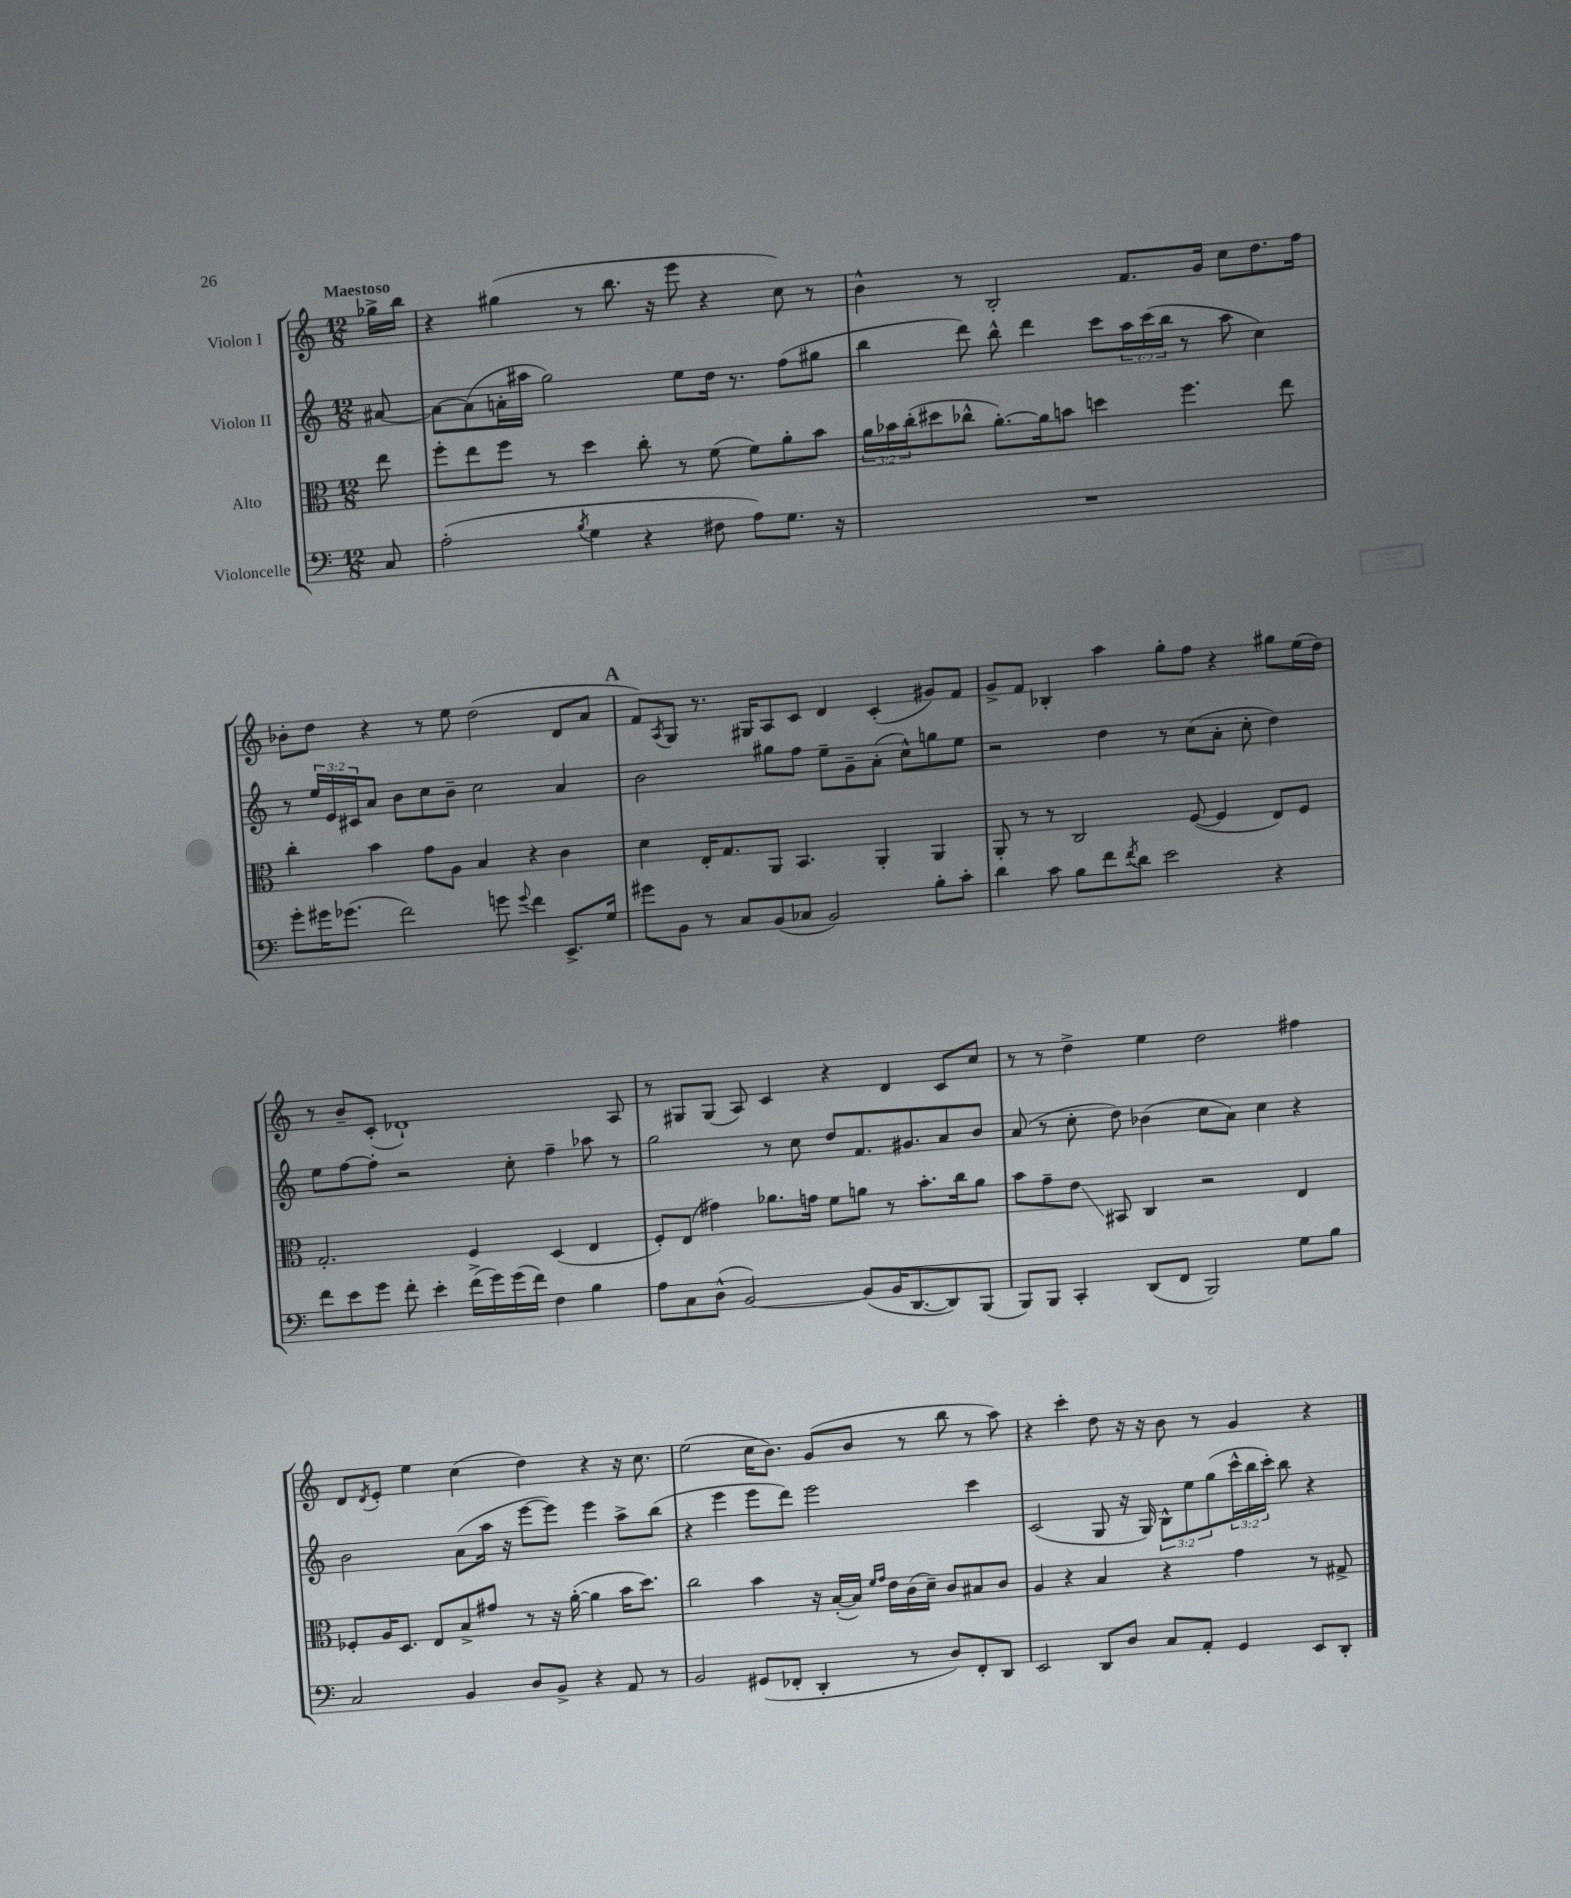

**kern	**kern	**kern	**kern
*staff4	*staff3	*staff2	*staff1
*clefF4	*clefC3	*clefG2	*clefG2
*k[]	*k[]	*k[]	*k[]
*M12/8	*M12/8	*M12/8	*M12/8
8C/	8ee\	[8a#/	16gg-^\LL
.	.	.	16bb\JJ
=	=	=	=
(2A'\	8ff'\L	8a#\_L	4r
.	8ee\	(8a#\]	.
.	8ff\J	16a'\L	(4gg#\
.	.	16aa#\JJ	.
.	8r	2gg\)	.
8qB/	.	.	.
4G\	4dd\	.	8r
.	.	.	8.bb\
4r	8cc'\	.	.
.	.	.	16r
.	8r	8ee\L	8eee\
8F#\	(8f\	16dd\Jk	4r
.	.	8.r	.
8A\L)	8f\L)	.	.
8.G\J	8a'\	(8ff\L	8cc\)
.	8b\J	8gg#\J	8r
16r	.	.	.
=	=	=	=
1.r	24a\LL	4bb\	4b^^\
.	24b-\	.	.
.	(24cc'\J	.	.
.	8dd#\	.	.
.	8cc-^^\J	8ddd\)	8r
.	[8.a'\L)	8bb^^\	2B'/
.	.	4ddd\	.
.	16a\]k	.	.
.	8b\J	.	.
.	4dd\	8ccc\L	.
.	.	24aa\L	8.f/L
.	.	(24ccc\	.
.	.	24bb\JJ	.
.	4.ff\	8r	.
.	.	.	16g/Jk
.	.	8aa\	8cc\L
.	.	4cc\)	8.dd\
.	8ee\	.	.
.	.	.	16ff\Jk
=	=	=	=
8g'\L	4cc'\	8r	8b-'\L
16g#\K	.	24ee/LL	8dd\J
.	.	24e/	.
(8.g-\J	.	.	.
.	.	24c#/J	.
.	4b\	8a/J	4r
2f\)	.	8b\L	.
.	8g\L	8cc\	8r
.	8A\J	8b~\J	8ee\
.	4B/	2cc\	(2dd\
8g\	.	.	.
8qqg/	.	.	.
4f\	4r	.	.
8.EE^/L	4c\	4a/	8d/L
.	.	.	8a/J
16G/Jk	.	.	.
=	=	=	=
8g#\L	4d\	2b\	8f/L)
.	.	.	8qA/
8BB\J	.	.	8G/J
8r	16E'/LK	.	8.r
.	8.G/	.	.
8C/L	.	.	.
.	.	.	16G#/LK
(8BB/	8AA/J	8gg#\L	8A/
8C-/J	4.BB/	8ff\J	8c/J
2BB/)	.	8ee~\L	4d/
.	.	8g~\	.
.	4AA'/	(8a'\J	(4c'/
.	.	8cc^^\L)	.
8B'\L	4AA/	8gg\	8g#/L)
8c'\J	.	8ee\J	8f/J
=	=	=	=
4d\	8AA'/	2r	8g^/L
.	8r	.	8f/J
8c\	8r	.	4B-'/
8B\L	2C/	.	.
8f\	.	4dd\	4aa\
8qf/	.	.	.
8d\J	.	.	.
2e\	.	8r	8gg'\L
.	([8F/	(8cc\L	8ff\J
.	4F/]	8a'\J	4r
.	.	8cc'\	.
4r	8E/L)	4dd\)	8gg#\L
.	8F/J	.	(16ee\L
.	.	.	16dd\JJ)
=	=	=	=
8f\L	2.G'/	8ee\L	8r
8e\	.	[8ff\	8b~/L
8g\J	.	8ff'\]J	(8c'/J
8f'\	.	2r	1d-`)
4e'\	.	.	.
(16f^\LL	4F/	.	.
16g\)	.	.	.
(16g\	.	8cc'\	.
16f\JJ)	.	.	.
4F\	(4D/	4ff~\	.
4B\	4E/	8aa-\	.
.	.	8r	8A/
=	=	=	=
8A\L	8F'/L)	2gg\	8r
8C\	(8E/J	.	8G#/L
(8D^^\J	4g#\)	.	(8G#/J
[2BB/)	.	.	8A/)
.	8.a-\L	8r	4c/
.	.	8cc\	.
.	16g\Jk	.	.
.	8f\L	8dd/L	4r
(8BB/]L	8a\J	8.f/	.
16BB/K	8r	.	4d/
[8.DD/	.	8.g#/	.
.	8.b'\L	.	.
8DD/])	.	8a/	8c/L
.	16cc\k	.	.
(8BBB/J	8a\J	8b/J	8cc/J
=	=	=	=
8BBB/L)	8b\L	(8a/	8r
8BBB/J	8g~\	8r	8r
4CC'/	8e\J	8cc'\	4dd^\
.	8BB#/	8dd\)	.
(8DD/L	4C/	(4b-\	4ee\
8FF/J	.	.	.
2BBB/)	2r	8cc\L	2dd\
.	.	8a\J)	.
.	.	4cc\	.
8G\L	4E/	4r	4ff#\
8B\J	.	.	.
=	=	=	=
2C/	8F-'/L	2b\	8d/L
.	.	.	8qd/
.	16A/K	.	8e'/J
.	8.D/J	.	.
.	.	.	4ee\
.	8E/L	.	.
4BB/	8B^/	(8a\L	(4cc\
.	8g#/J	16aa\Jk	.
.	.	16r	.
8D/L	8r	[8eee\L	4dd\)
8BB^/J	16r	8eee\]J)	.
.	([16a'\	.	.
4r	4a\]	4eee\	4r
8AA/	16b\LK	8aa^\L	16r
.	8.dd\J)	.	8.cc\
8r	.	(8bb\J	.
=	=	=	=
2BB/	2cc\	4r	(2ee\
.	.	4eee\	.
(8GG#/L	4b\	8eee\L	16cc\LK
.	.	.	8.b\J)
8FF-'/J	.	8ddd\J)	.
4DD'/	16r	2eee\	(8g/L
.	([16B'/LL	.	.
.	16B/]JJ)	.	8b/J
.	16qqf/LL	.	.
.	16qqg/JJ	.	.
.	16e\LL	.	.
8r	(16c\	.	8r
.	16d~\JJ)	.	.
8D/L)	8c/L	.	8bb\
8FF-'/	8B#/	4ccc\	8r
8DD/J	8c/J	.	8aa\)
=	=	=	=
2EE/	4A/	(2c/	4r
.	4r	.	4ccc'\
8DD/L	4B/	8G/	8dd\
8D/J	.	16r	16r
.	.	16G/)	16r
8C/L	4r	12B^^\L	8b\
.	.	12ee\	.
8AA'/J	.	.	8r
.	.	(12gg\	.
4GG/	4g\	24ccc^^\L	4g/
.	.	24bb\	.
.	.	24ccc'\JJ)	.
.	.	8bb\	.
8EE/L	8r	4r	4r
8DD'/J	8G#^/	.	.
==	==	==	==
*-	*-	*-	*-
